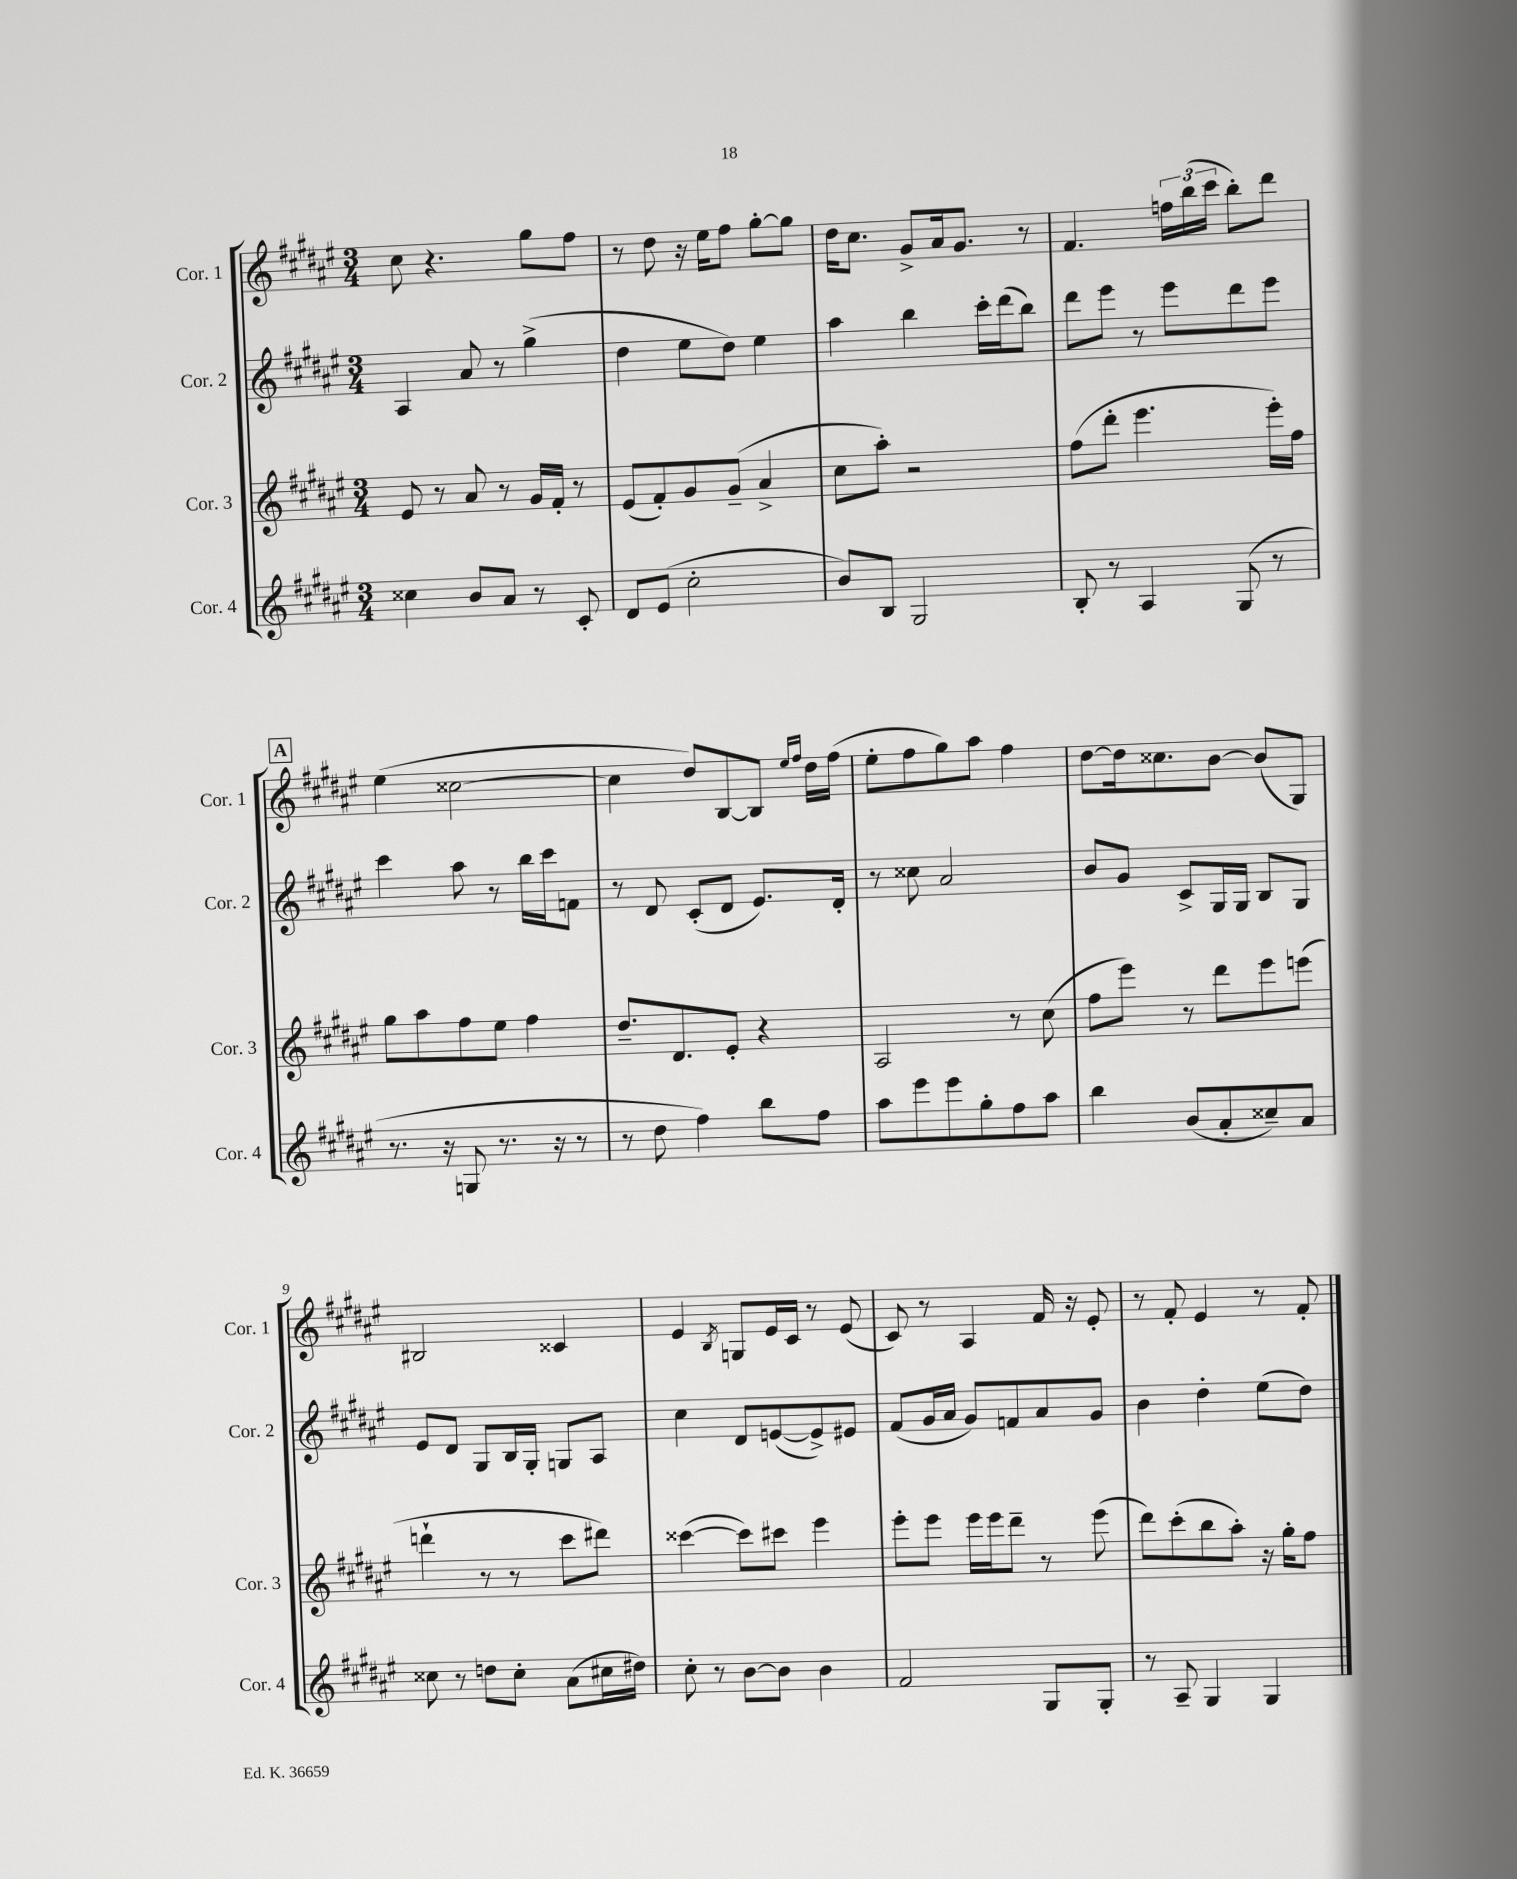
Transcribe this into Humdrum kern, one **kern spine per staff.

**kern	**kern	**kern	**kern
*staff4	*staff3	*staff2	*staff1
*clefG2	*clefG2	*clefG2	*clefG2
*k[f#c#g#d#a#e#]	*k[f#c#g#d#a#e#]	*k[f#c#g#d#a#e#]	*k[f#c#g#d#a#e#]
*M3/4	*M3/4	*M3/4	*M3/4
4cc##\	8e#/	4A#/	8cc#\
.	8r	.	4.r
8b/L	8a#/	8a#/	.
8a#/J	8r	8r	.
8r	16g#/LL	(4gg#^\	8gg#\L
.	16f#'/JJ	.	.
8c#'/	8r	.	8ff#\J
=	=	=	=
8d#/L	(8e#/L	4dd#\	8r
(8e#/J	8f#'/)	.	8dd#\
2cc#'\	8g#/	8ee#\L	16r
.	.	.	16ee#\LK
.	(8g#~/J	8dd#\J)	8ff#\J
.	4a#^/	4ee#\	[8gg#'\L
.	.	.	8gg#\]J
=	=	=	=
8b/L)	8cc#\L	4aa#\	16dd#\LK
.	.	.	8.cc#\J
8B/J	8aa#'\J)	.	.
2G#/	2r	4bb\	8g#^/L
.	.	.	16a#/k
.	.	.	8.g#/J
.	.	16ccc#'\LL	.
.	.	(16ddd#\J	.
.	.	8bb\J)	8r
=	=	=	=
8B'/	(8ff#\L	8ddd#\L	4.f#/
8r	8ddd#'\J	8eee#\J	.
4A#/	4.eee#\	8r	.
.	.	8eee#\L	24ff\LL
.	.	.	(24bb\
.	.	.	24ccc#\JJ
(8G#/	.	8ddd#\	8bb'\L)
8r	16eee#'\LL)	8eee#\J	8ddd#\J
.	16ff#\JJ	.	.
=	=	=	=
8.r	8gg#\L	4ccc#\	(4ee#\
.	8aa#\	.	.
16r	.	.	.
8G/	8ff#\	8aa#\	[2cc##\
8.r	8ee#\J	8r	.
.	4ff#\	16bb\LL	.
16r	.	16ccc#\J	.
8r	.	8f\J	.
=	=	=	=
8r	8.dd#~/L	8r	4cc##\]
8dd#\	.	8d#/	.
.	8.d#/	.	.
4ff#\)	.	(8c#'/L	8dd#/L)
.	8e#'/J	8d#/J	[8B/
8bb\L	4r	8.e#/L)	8B/]J
.	.	.	16qqee#/LL
.	.	.	16qqff#/JJ
8ff#\J	.	.	16dd#\LL
.	.	16d#'/Jk	(16ff#\JJ
=	=	=	=
8aa#\L	2A#/	8r	8ee#'\L
8eee#\	.	8cc##\	8ff#\
8eee#\	.	2a#/	8gg#\)
8gg#'\	.	.	8aa#\J
8ff#\	8r	.	4ff#\
8aa#\J	(8cc#\	.	.
=	=	=	=
4bb\	8ff#\L	8b/L	[8dd#\L
.	8eee#\J)	8g#/J	16dd#\]k
.	.	.	8.cc##\
(8b/L	8r	8c#^/L	.
8a#'/	8ddd#\L	16G#/L	[8b\J
.	.	16G#/JJ	.
8cc##~/)	8eee#\	8B/L	(8b/]L
8a#/J	(8eee\J	8G#/J	8G#/J)
=	=	=	=
8cc##\	4ddd`\	8e#/L	2B#/
8r	.	8d#/J	.
8dd\L	8r	8G#/L	.
8cc##'\J	8r	16B/L	.
.	.	16G#'/JJ	.
(8a#\L	8ccc#\L	8G/L	4c##/
16cc#\L	8ddd#\J)	8A#/J	.
16dd#\JJ)	.	.	.
=	=	=	=
8cc#'\	([4ccc##\	4cc#\	4e#/
8r	.	.	.
.	.	.	8qB/
[8b\L	8ccc##\]L)	8d#/L	8G/L
8b\]J	8ccc#\J	([8e/	16e#/L
.	.	.	16c#/JJ
4b\	4eee#\	8e^/])	8r
.	.	8e#/J	(8e#/
=	=	=	=
2f#/	8eee#'\L	(8f#/L	8c#/)
.	8eee#\J	16g#/L	8r
.	.	16a#/JJ	.
.	16eee#\LL	8g#/L)	4A#/
.	16eee#\J	.	.
.	8ddd#~\J	8f/	.
8G#/L	8r	8a#/	16f#/
.	.	.	16r
8G#'/J	(8eee#\	8g#/J	8e#'/
=	=	=	=
8r	8ddd#\L)	4b\	8r
8A#~/	(8ccc#'\	.	8f#'/
4G#/	8bb\	4dd#'\	4e#/
.	8aa#'\J)	.	.
4G#/	16r	(8ee#\L	8r
.	16gg#'\LK	.	.
.	8ff#\J	8dd#\J)	8f#'/
==	==	==	==
*-	*-	*-	*-
